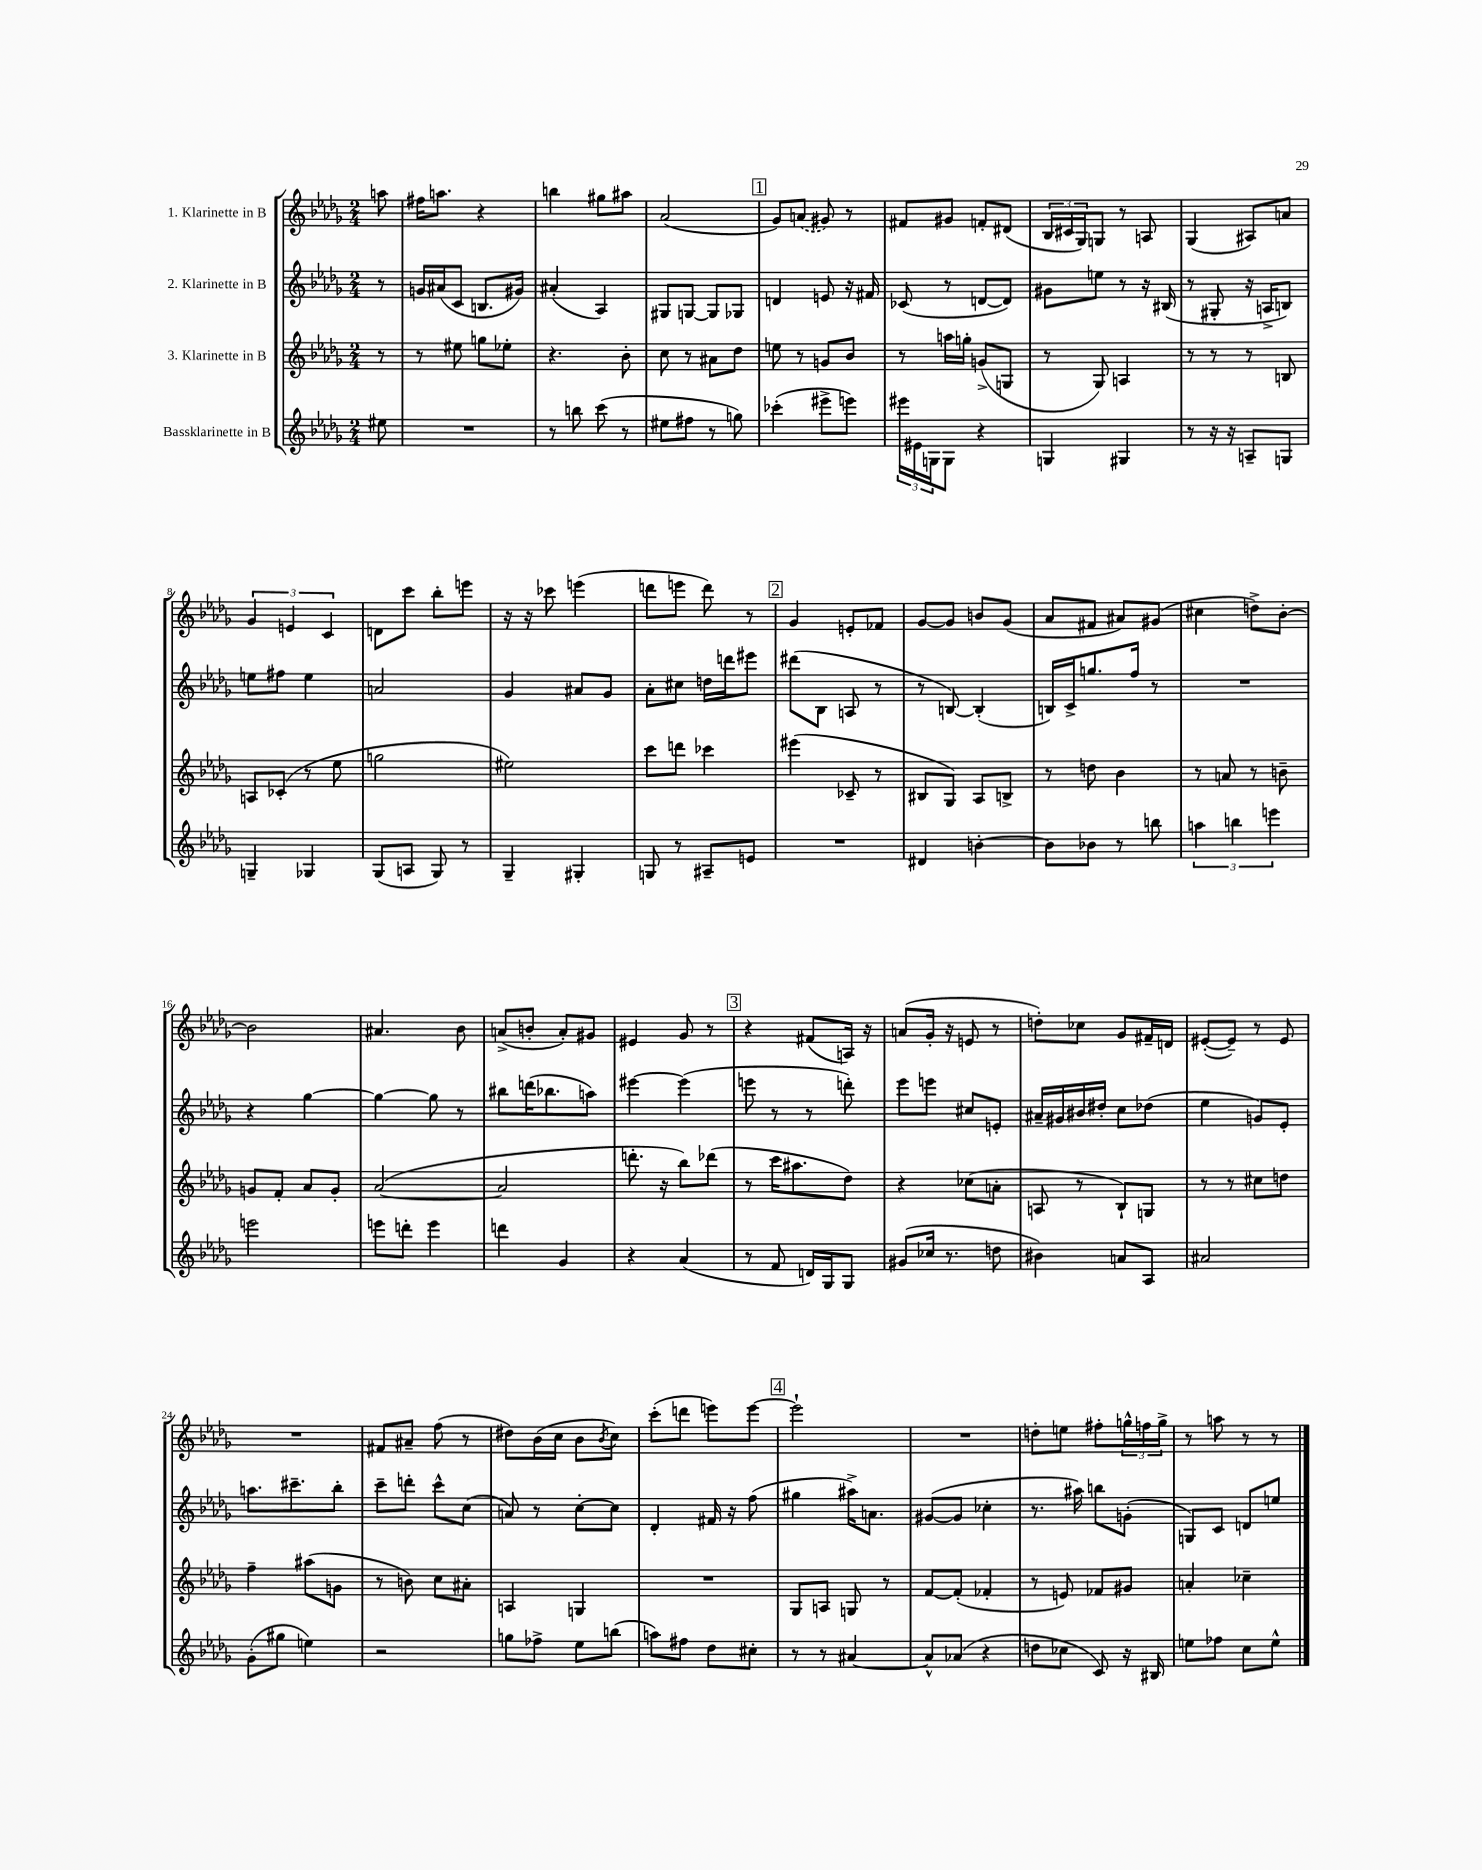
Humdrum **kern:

**kern	**kern	**kern	**kern
*part4	*part3	*part2	*part1
*staff4	*staff3	*staff2	*staff1
*I"Bassklarinette in B	*I"3. Klarinette in B	*I"2. Klarinette in B	*I"1. Klarinette in B
*clefG2	*clefG2	*clefG2	*clefG2
*k[b-e-a-d-g-]	*k[b-e-a-d-g-]	*k[b-e-a-d-g-]	*k[b-e-a-d-g-]
*M2/4	*M2/4	*M2/4	*M2/4
=	=	=	=
8ee#X\	8r	8r	8aan\
=1	=1	=1	=1
2r	8r	16gn/LL	16ff#X\KL
.	.	(16a#X/J	8.aan\J
.	8ee#X\	8c/J	.
.	8ggn\L	8.Bn/L	4r
.	8ee-X'\J	.	.
.	.	16g#X/Jk)	.
=2	=2	=2	=2
8r	4.r	(4a#X'/	4bbn\
8bbn\	.	.	.
(8ccc\	.	4A-/)	8gg#X\L
8r	8b-'\	.	8aa#X\J
=3	=3	=3	=3
8ee#X\L	8cc\	8G#X/L	(2a-/
8ff#X\J	8r	[8Gn/J	.
8r	8a#X\L	8G/L]	.
8ggn\)	8dd-\J	8G-X/J	.
!!LO:REH:place=s1:t=1
=4	=4	=4	=4
(4ccc-X'\	8een\	4dn/	8g-/L)
.	8r	.	(8an/J
8eee#X^\L	8gn/L	8en/	8g#X/)
8eeen\J)	8b-/J	16r	8r
.	.	16f#X/	.
=5	=5	=5	=5
24eee#X\LL	8r	(8c-X/	8f#X/L
24e#X\	.	.	.
24Gn\J	.	.	.
8G\J	16aan\LL	8r	8g#X/J
.	16ggn'\JJ	.	.
4r	(8gn^/L	[8dn/L	8fn'/L
.	8Gn/J	8d/J])	(8d#X/J
=6	=6	=6	=6
4Gn/	8r	8g#X\L	24B-/LL
.	.	.	24c#X/
.	.	.	24G-/J)
.	8G-/)	8een\J	8Gn/J
4G#X/	4An/	8r	8r
.	.	16r	8An/
.	.	(16B#X/	.
=7	=7	=7	=7
8r	8r	8r	(4G-/
16r	8r	8G#X'/	.
16r	.	.	.
8An~/L	8r	16r	8A#X/L)
.	.	16An^/KL	.
8Gn/J	8Bn/	8Bn/J)	8an/J
!!LO:LB:g=z
=8	=8	=8	=8
4Gn~/	8An/L	8een\L	6g-/
.	(8c-X'/J	8ff#X\J	.
.	.	.	6en/
4G-X/	8r	4ee\	.
.	.	.	6c/
.	8ee-\	.	.
=9	=9	=9	=9
(8G-/L	2ggn\	2an/	8dn\L
8An/J	.	.	8ccc\J
8G-/)	.	.	8bb-'\L
8r	.	.	8eeen\J
=10	=10	=10	=10
4G-~/	2ee#X\)	4g-/	16r
.	.	.	16r
.	.	.	8ccc-X\
4G#X'/	.	8a#X/L	(4eeen\
.	.	8g-/J	.
=11	=11	=11	=11
8Gn/	8ccc\L	8a-'\L	8dddn\L
8r	8dddn\J	8cc#X\J	8eeen\J
8A#X~/L	4ccc-X\	16ddn\LL	8ddd\)
.	.	16dddn\J	.
8en/J	.	8eee#X\J	8r
!!LO:REH:place=s1:t=2
=12	=12	=12	=12
2r	(4eee#X\	(8ddd#X\L	4g-/
.	.	8B-\J	.
.	8c-X~/	8An/	8en'/L
.	8r	8r	8f-X/J
=13	=13	=13	=13
4d#X/	8B#X/L	8r	[8g-/L
.	8G-/J)	[8Bn/)	8g-/J]
[4bn'\	8A-/L	(4B'/]	8bn/L
.	8Bn^/J	.	(8g-/J
=14	=14	=14	=14
8b\L]	8r	16Bn/LL)	8a-/L
.	.	16c^/J	.
8b-X\J	8ddn\	8.ggn/	8f#X/J
8r	4b-\	.	8a#X/L)
.	.	16ff/Jk	.
8bbn\	.	8r	(8g#X/J
=15	=15	=15	=15
6aan\	8r	2r	4cc#X\
.	8an/	.	.
6bbn\	.	.	.
.	8r	.	8ddn^\L)
6eeen\	.	.	.
.	8bn~\	.	[8b-'\J
!!LO:LB:g=z
=16	=16	=16	=16
2eeen\	8gn/L	4r	2b-\]
.	8f'/J	.	.
.	8a-/L	[4gg-\	.
.	8g'/J	.	.
=17	=17	=17	=17
8eeen\L	([2a-/	4gg-\_	4.a#X/
8dddn'\J	.	.	.
4eee\	.	8gg-\]	.
.	.	8r	8b-\
=18	=18	=18	=18
4dddn\	2a-/]	8bb#X\L	(8an^/L
.	.	(16dddn\K	8bn'/J
.	.	8.bb-X\	.
4g-/	.	.	8a'/L)
.	.	8aan\J)	8g#X/J
=19	=19	=19	=19
4r	8.dddn'\	[4eee#X\	4e#X/
.	16r	.	.
(4a-/	8bb-\L)	(4eee#\]	8g-/
.	(8ddd-X\J	.	8r
!!LO:REH:place=s1:t=3
=20	=20	=20	=20
8r	8r	8eeen\	4r
8f/	16ccc\KL	8r	.
.	8.aa#X\	.	.
16dn/LL)	.	8r	(8f#X/L
16G-/J	.	.	.
8G-/J	8dd-\J)	8dddn'\)	16An/Jk)
.	.	.	16r
=21	=21	=21	=21
(8g#X/L	4r	8eee-\L	(8an/L
16cc-X/Jk	.	8eeen\J	16g-'/Jk
8.r	.	.	16r
.	(8cc-X\L	8cc#X/L	8en/
8ddn\	8an'\J	8en'/J	8r
=22	=22	=22	=22
4b#X\)	8An/	16a#X~/LL	8ddn'\L)
.	.	16g#X/	.
.	8r	16b#X/	8cc-X\J
.	.	16dd#X'/JJ	.
8an/L	8B-`/L)	8cc\L	8g-/L
8A-/J	8Gn/J	(8dd-X\J	16f#X~/L
.	.	.	16dn/JJ
=23	=23	=23	=23
2a#X/	8r	4ee-\	([8e#X'/L
.	8r	.	8e#~/J])
.	8cc#X\L	8gn/L)	8r
.	8ddn\J	8e-'/J	8e#/
!!LO:LB:g=z
=24	=24	=24	=24
(8g-'\L	4ff~\	8.aan\L	2r
8gg#X\J	.	.	.
.	.	8.ccc#X~\	.
4een\)	(8aa#X\L	.	.
.	8gn\J	8bb-'\J	.
=25	=25	=25	=25
2r	8r	8ccc~\L	8f#X/L
.	8bn\)	8dddn'\J	8a#X~/J
.	8cc\L	8ccc^^\L	(8ff\
.	8a#X'\J	(8cc\J	8r
=26	=26	=26	=26
8ggn\L	4An/	8an/)	8dd#X\L)
8ff-X^\J	.	8r	(16b-\L
.	.	.	16cc\JJ
8ee-\L	4Gn/	[8cc'\L	8b-\L
.	.	.	8qb-/
(8bbn\J	.	8cc\J]	8cc\J)
=27	=27	=27	=27
8aan\L)	2r	4d-'/	(8ccc'\L
8ff#X\J	.	.	8dddn\J
8dd-\L	.	16f#X/	8eeen\L)
.	.	16r	.
8cc#X'\J	.	(8ff\	[8eee\J
!!LO:REH:place=s1:t=4
=28	=28	=28	=28
8r	8G-/L	4gg#X\	2eee`\]
8r	8An/J	.	.
[4a#X/	8Gn/	16aa#X^\KL)	.
.	.	8.an\J	.
.	8r	.	.
=29	=29	=29	=29
8a#^^/L]	[8f/L	([8g#X/L	2r
(8a-X/J	(8f'/J]	8g#/J]	.
4r	4f-X'/	4cc-X'\	.
=30	=30	=30	=30
8ddn\L	8r	8.r	8ddn'\L
8cc-X\J	8en/)	.	8een\J
.	.	16aa#X\)	.
8c/)	8f-X/L	8bbn\L	8ff#X'\L
16r	8g#X/J	(8gn'\J	24ggn^^\L
.	.	.	24ffn\
16B#X/	.	.	.
.	.	.	24gg^\JJ
=31	=31	=31	=31
8een\L	4an'/	8Gn/L)	8r
8ff-X\J	.	8c/J	8aan\
8cc\L	4cc-X~\	8dn/L	8r
8ee^^\J	.	8een/J	8r
==	==	==	==
*-	*-	*-	*-
